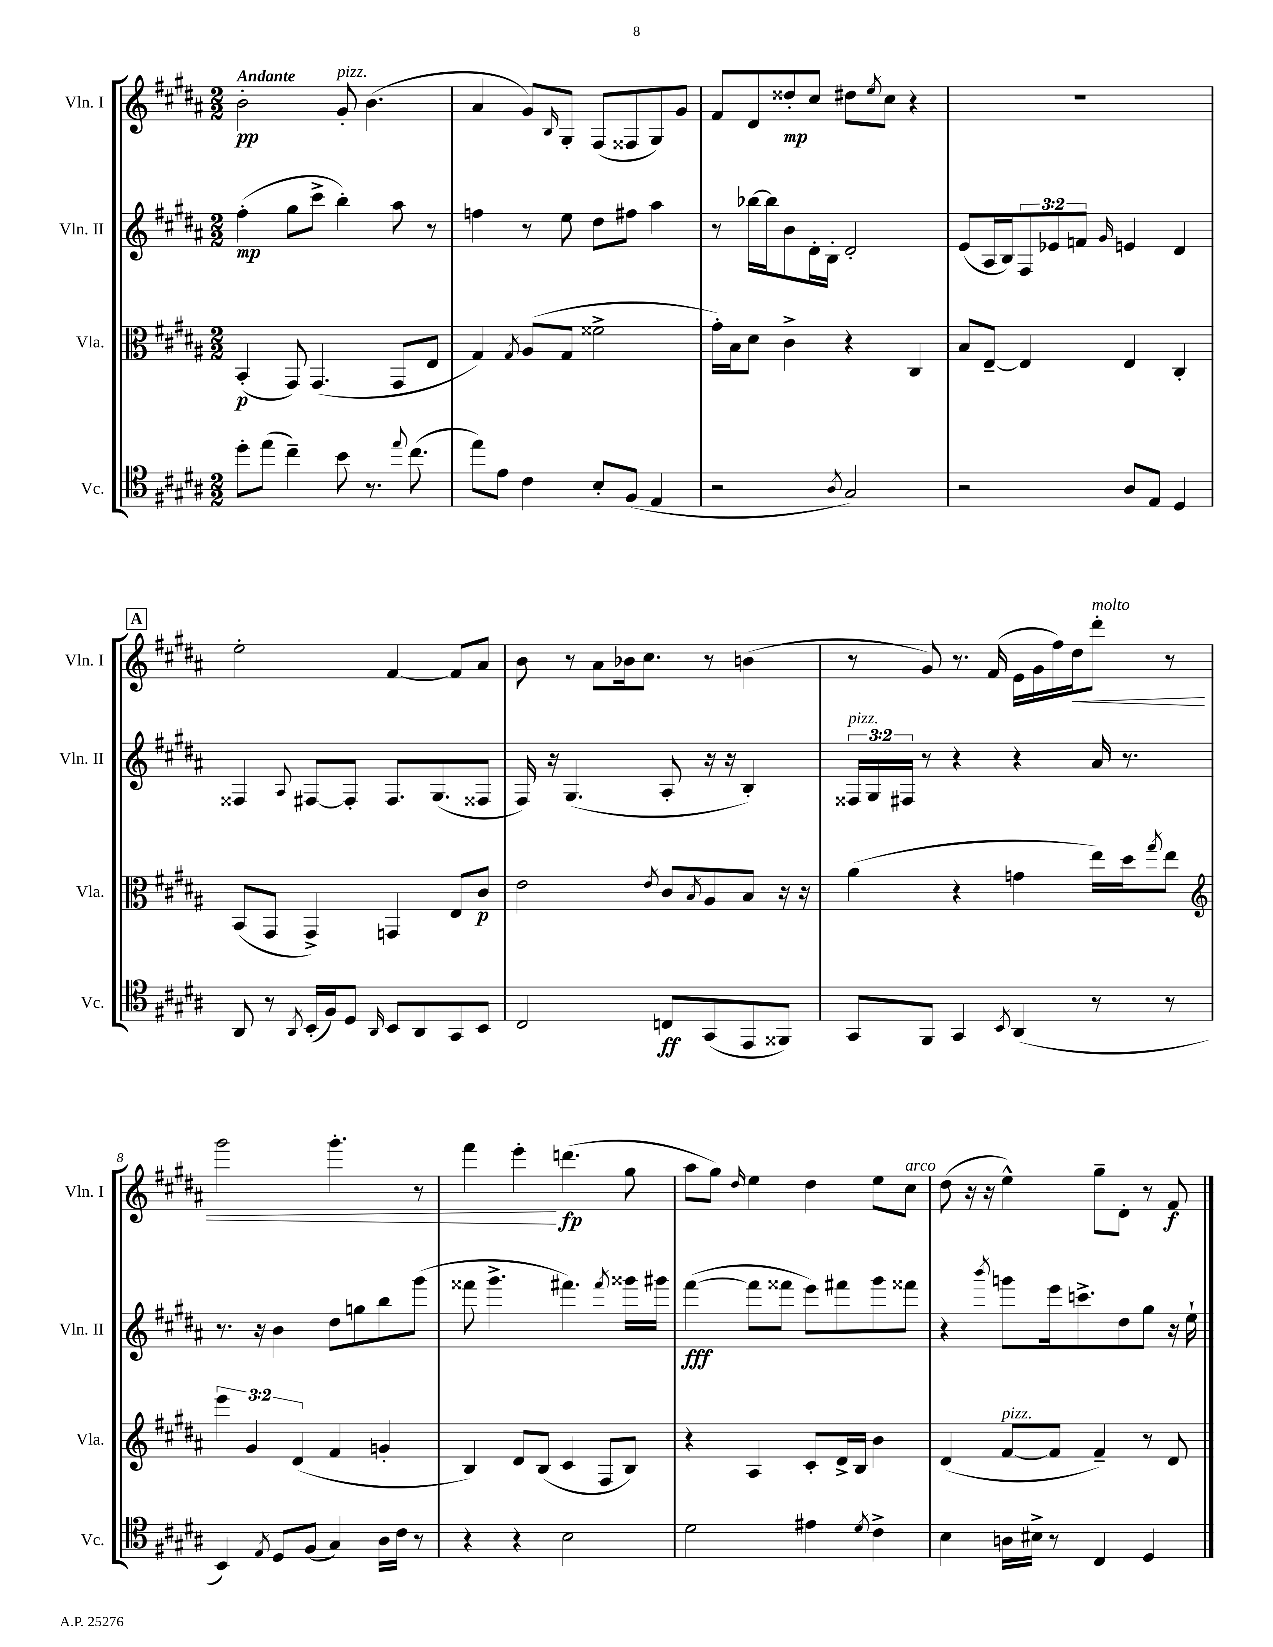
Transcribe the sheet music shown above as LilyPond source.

<<
\new StaffGroup <<
\new Staff = "s0" \with { instrumentName = "Vln. I" shortInstrumentName = "Vln. I" } {
    \clef treble \key b \major \numericTimeSignature \time 2/2 \tempo "Andante"
    b'2-.\pp gis'8-.^\markup { \italic "pizz." } b'4.( |
    ais'4 gis'8) \grace { b16 } gis8-. fis8( fisis8 gis8) gis'8 |
    fis'8 dis'8 disis''8-.\mp cis''8 dis''8 \acciaccatura { e''8 } cis''8 r4 |
    R1 |
    \mark \markup { \box "A" } e''2-. fis'4~ fis'8 ais'8 |
    b'8 r8 ais'8 bes'16 cis''8. r8 b'4( |
    r8 gis'8) r8. fis'16( e'16 gis'16 fis''16) dis''16\< dis'''8-.^\markup { \italic "molto" } r8 |
    gis'''2 gis'''4.-. r8 |
    fis'''4 e'''4-.\! d'''4.\fp( gis''8 |
    ais''8 gis''8) \grace { dis''16 } e''4 dis''4 e''8 cis''8^\markup { \italic "arco" } |
    dis''8( r16 r16 e''4-^) gis''8-- dis'8-. r8 fis'8\f \bar "|." |
}
\new Staff = "s1" \with { instrumentName = "Vln. II" shortInstrumentName = "Vln. II" } {
    \clef treble \key b \major \numericTimeSignature \time 2/2 \override Staff.TupletNumber.text = #tuplet-number::calc-fraction-text
    fis''4-.\mp( gis''8 cis'''8-> b''4-.) ais''8 r8 |
    f''4 r8 e''8 dis''8 fis''8 ais''4 |
    r8 bes''16~ bes''16 b'8 dis'16-. b16-. dis'2-. |
    e'8( ais16 b16) \tuplet 3/2 { fis8 ees'8 f'8 } \grace { gis'16 } e'4 dis'4 |
    \mark \markup { \box "A" } fisis4 \appoggiatura { ais8 } fis8~ fis8-. fis8. gis8.( fisis8 |
    fis16) r16 gis4.( ais8-. r16 r16 b4-.) |
    \tuplet 3/2 { fisis16^\markup { \italic "pizz." } gis16 fis16 } r8 r4 r4 ais'16 r8. |
    r8. r16 b'4 dis''8 g''8 b''8 gis'''8( |
    fisis'''8 gis'''4.-> fis'''4.) \acciaccatura { fis'''8 } gisis'''16 gis'''16 |
    fis'''4~\fff( fis'''8 fisis'''8 e'''8) fis'''8 gis'''8 fisis'''8 |
    r4 \acciaccatura { b'''8 } g'''8 e'''16 c'''8.-> dis''8 gis''8 r16 e''16-! \bar "|." |
}
\new Staff = "s2" \with { instrumentName = "Vla." shortInstrumentName = "Vla." } {
    \clef alto \key b \major \numericTimeSignature \time 2/2 \override Staff.TupletNumber.text = #tuplet-number::calc-fraction-text
    b,4-.\p( gis,8) gis,4.( gis,8 e8 |
    gis4) \acciaccatura { gis8 } ais8( gis8 fisis'2-> |
    gis'16-.) b16 dis'8 cis'4-> r4 cis4 |
    b8 e8~-- e4 e4 cis4-. |
    \mark \markup { \box "A" } b,8( gis,8 gis,4->) g,4 e8 cis'8\p |
    e'2 \acciaccatura { e'8 } cis'8 \acciaccatura { b8 } ais8 b8 r16 r16 |
    ais'4( r4 g'4 e''16) dis''16 \acciaccatura { gis''8 } e''8 |
    \clef treble \tuplet 3/2 { e'''4 gis'4 dis'4( } fis'4 g'4-. |
    b4) dis'8 b8( cis'4 fis8 b8) |
    r4 ais4 cis'8-. dis'16-> b16 b'4 |
    dis'4( fis'8~^\markup { \italic "pizz." } fis'8 fis'4--) r8 dis'8 \bar "|." |
}
\new Staff = "s3" \with { instrumentName = "Vc." shortInstrumentName = "Vc." } {
    \clef tenor \key b \major \numericTimeSignature \time 2/2
    dis''8-. e''8( cis''4--) b'8 r8. \appoggiatura { e''8 } cis''8.( |
    e''8) e'8 cis'4 b8-. fis8( e4 |
    r2 \acciaccatura { ais8 } gis2) |
    r2 ais8 e8 dis4 |
    \mark \markup { \box "A" } ais,8 r8 \acciaccatura { ais,8 } b,16-.( fis16) dis8 \grace { ais,16 } b,8 ais,8 gis,8 b,8 |
    cis2 c8\ff gis,8( e,8 fisis,8) |
    gis,8 fis,8 gis,4 \acciaccatura { b,8 } ais,4( r8 r8 |
    b,4) \acciaccatura { e8 } dis8 fis8( gis4) ais16 cis'16 r8 |
    r4 r4 b2 |
    dis'2 eis'4 \acciaccatura { dis'8 } cis'4-> |
    b4 a16 bis16-> r8 cis4 dis4 \bar "|." |
}
>>
>>
